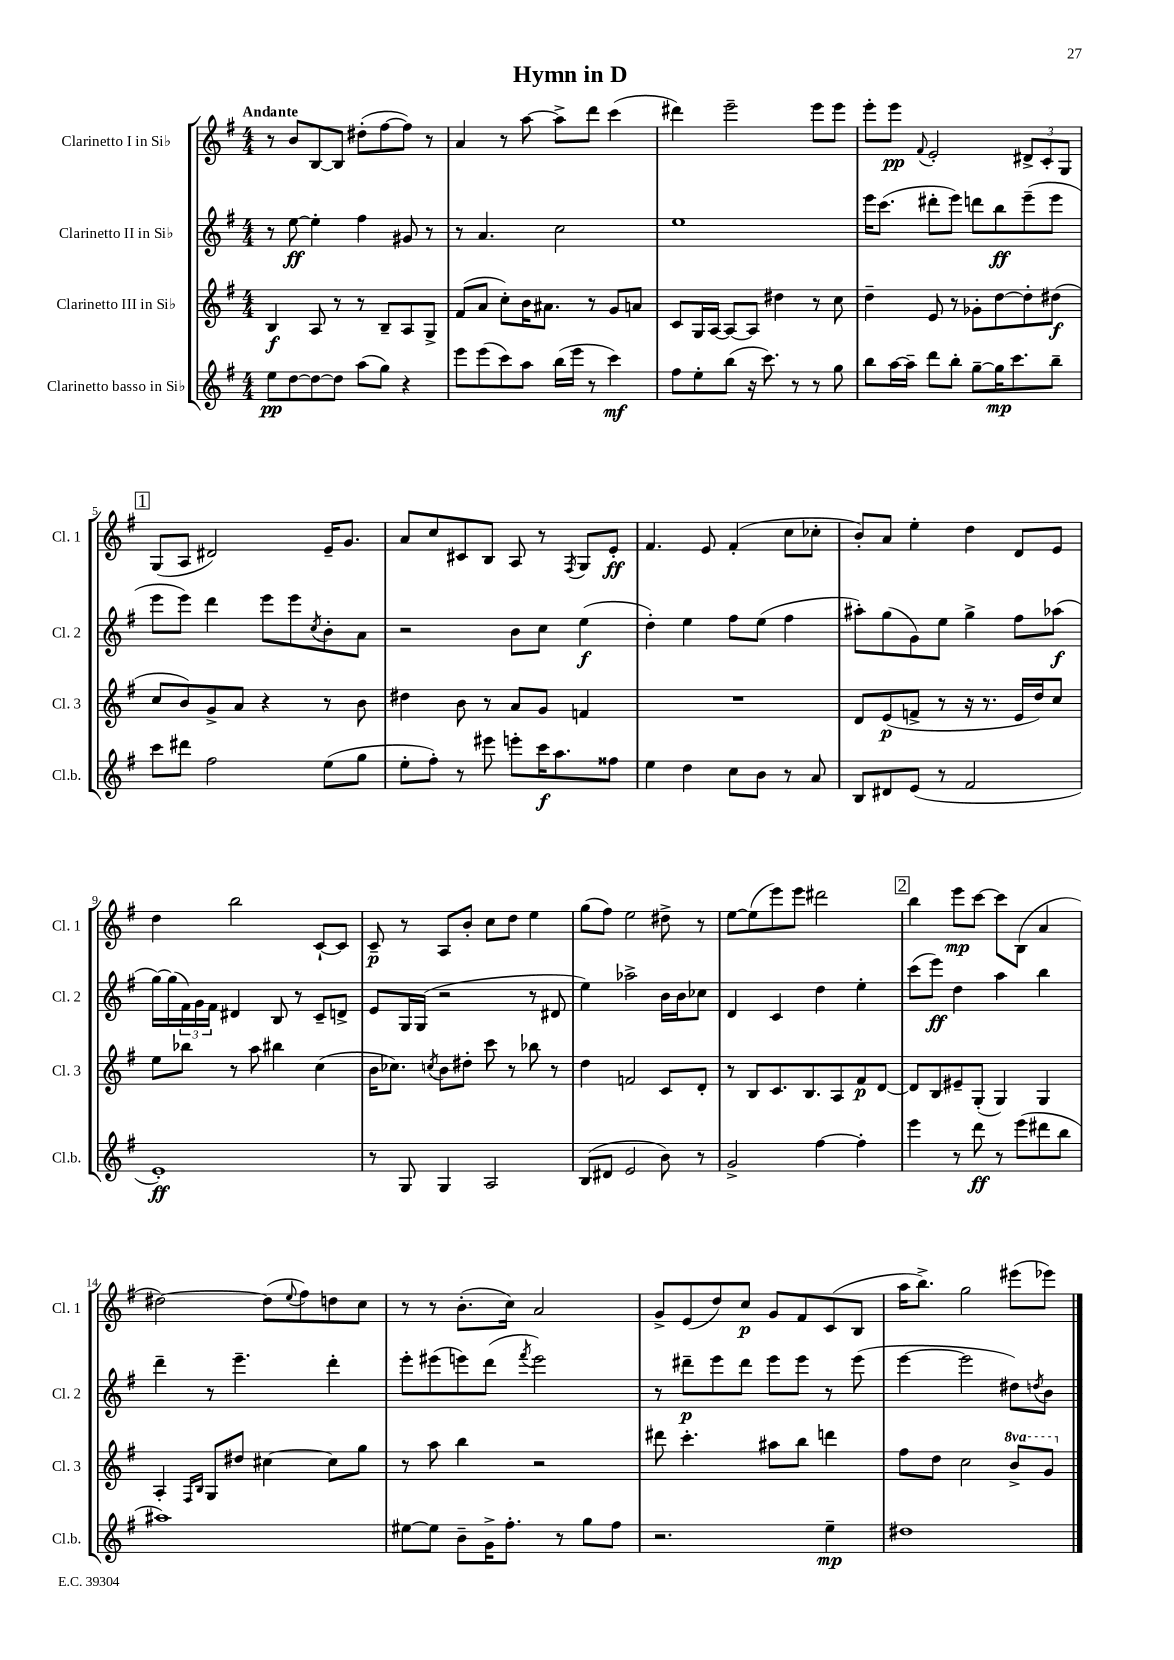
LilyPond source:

\header { title = "Hymn in D" }
<<
\new StaffGroup <<
\new Staff = "s0" \with { instrumentName = "Clarinetto I in Sib" shortInstrumentName = "Cl. 1" } {
    \clef treble \key g \major \numericTimeSignature \time 4/4 \tempo "Andante"
    r8 b'8 b8~ b8 dis''8-.( fis''8~ fis''8) r8 |
    a'4 r8 a''8~ a''8-> d'''8 c'''4( |
    dis'''4) e'''2-- e'''8 e'''8 |
    e'''8-. e'''8\pp \appoggiatura { fis'8 } e'2-. \tuplet 3/2 { dis'8-> c'8-. g8 } |
    \mark \markup { \box "1" } g8( a8 dis'2) e'16-- g'8. |
    a'8 c''8 cis'8 b8 a8 r8 \acciaccatura { fis8 } g8 e'8-.\ff |
    fis'4. e'8 fis'4-.( c''8 ces''8-. |
    b'8-.) a'8 e''4-. d''4 d'8 e'8 |
    d''4 b''2 c'8~-! c'8 |
    c'8--\p r8 a8 b'8-. c''8 d''8 e''4 |
    g''8( fis''8) e''2 dis''8-> r8 |
    e''8~ e''8( e'''8) e'''8 dis'''2 |
    \mark \markup { \box "2" } b''4 e'''8\mp c'''8~ c'''8 b8( a'4 |
    dis''2~) dis''8( \appoggiatura { e''8 } fis''8) d''8 c''8 |
    r8 r8 b'8.-.( c''16) a'2 |
    g'8-> e'8( d''8) c''8\p g'8 fis'8 c'8( b8 |
    a''16 b''8.->) g''2 eis'''8( ees'''8) \bar "|." |
}
\new Staff = "s1" \with { instrumentName = "Clarinetto II in Sib" shortInstrumentName = "Cl. 2" } {
    \clef treble \key g \major \numericTimeSignature \time 4/4
    r8 e''8~\ff e''4-. fis''4 gis'8 r8 |
    r8 a'4. c''2 |
    e''1 |
    e'''16 c'''8.( dis'''8-. e'''8) d'''8 b''8\ff e'''8--( e'''8 |
    \mark \markup { \box "1" } e'''8 e'''8) d'''4 e'''8 e'''8 \acciaccatura { c''8 } b'8-. a'8 |
    r2 b'8 c''8 e''4\f( |
    d''4-.) e''4 fis''8 e''8( fis''4 |
    ais''8-.) g''8( g'8) e''8 g''4-> fis''8 aes''8\f( |
    g''16~) g''16( \tuplet 3/2 { fis'16) g'16 fis'16 } dis'4 b8 r8 c'8-- d'8-> |
    e'8 g16 g16( r2 r8 dis'8 |
    e''4) aes''2-> b'16 b'16 ces''8 |
    d'4 c'4 d''4 e''4-. |
    \mark \markup { \box "2" } c'''8( e'''8\ff) d''4 a''4 b''4 |
    d'''4-- r8 e'''4.-- d'''4-. |
    e'''8-. eis'''8( e'''8) d'''8( \acciaccatura { fis'''8 } e'''2) |
    r8 dis'''8--\p e'''8 dis'''8 e'''8 e'''8 r8 e'''8( |
    e'''4~ e'''2 dis''8) \acciaccatura { d''8 } b'8 \bar "|." |
}
\new Staff = "s2" \with { instrumentName = "Clarinetto III in Sib" shortInstrumentName = "Cl. 3" } {
    \clef treble \key g \major \numericTimeSignature \time 4/4 \set Staff.ottavationMarkups = #ottavation-simple-ordinals
    b4\f a8 r8 r8 b8-- a8 g8-> |
    fis'8( a'8 c''8-.) b'16 ais'8. r8 g'8 a'8 |
    c'8 g16 a16~ a8~ a8 dis''4 r8 c''8 |
    d''4-- e'8 r8 ges'8-. d''8~ d''8-. dis''8\f( |
    \mark \markup { \box "1" } c''8 b'8) g'8-> a'8 r4 r8 b'8 |
    dis''4 b'8 r8 a'8 g'8 f'4 |
    R1 |
    d'8 e'8\p( f'8-> r8 r16 r8. e'16 d''16) c''8 |
    e''8 bes''8 r8 a''8 bis''4 c''4( |
    b'16 ces''8.) \acciaccatura { c''8 } b'8 dis''8-. c'''8 r8 bes''8 r8 |
    d''4 f'2 c'8 d'8-. |
    r8 b8 c'8. b8. a8 fis'8\p d'8~ |
    \mark \markup { \box "2" } d'8 b8 eis'8-- g8-.( g4) g4 |
    a4-. \grace { fis16 b16 } g8 dis''8 cis''4~ cis''8 g''8 |
    r8 a''8 b''4 r2 |
    dis'''8 c'''4.-. ais''8 b''8 d'''4 |
    fis''8 d''8 c''2 \ottava #1 b''8-> g''8 \ottava #0 \bar "|." |
}
\new Staff = "s3" \with { instrumentName = "Clarinetto basso in Sib" shortInstrumentName = "Cl.b." } {
    \clef treble \key g \major \numericTimeSignature \time 4/4
    e''8\pp d''8~ d''8~ d''8 a''8( g''8) r4 |
    e'''8 e'''8( c'''8) a''8 b''16( e'''16 r8 c'''4\mf) |
    fis''8 e''8-. b''8( r16 c'''8.) r8 r8 g''8 |
    b''8 a''16~ a''16-- d'''8 b''8-. g''8~-- g''16\mp c'''8. b''8-- |
    \mark \markup { \box "1" } c'''8 dis'''8 fis''2 e''8( g''8 |
    e''8-. fis''8-.) r8 eis'''8 e'''8-. c'''16\f a''8. fisis''8 |
    e''4 d''4 c''8 b'8 r8 a'8 |
    b8 dis'8 e'8( r8 fis'2 |
    e'1-.\ff) |
    r8 g8 g4 a2 |
    b8( dis'8 e'2 b'8) r8 |
    g'2-> fis''4~ fis''4-. |
    \mark \markup { \box "2" } e'''4 r8 d'''8\ff r8 e'''8( dis'''8 b''8 |
    ais''1) |
    eis''8~ eis''8 b'8-- g'16-> fis''8.-. r8 g''8 fis''8 |
    r2. e''4--\mp |
    dis''1 \bar "|." |
}
>>
>>
